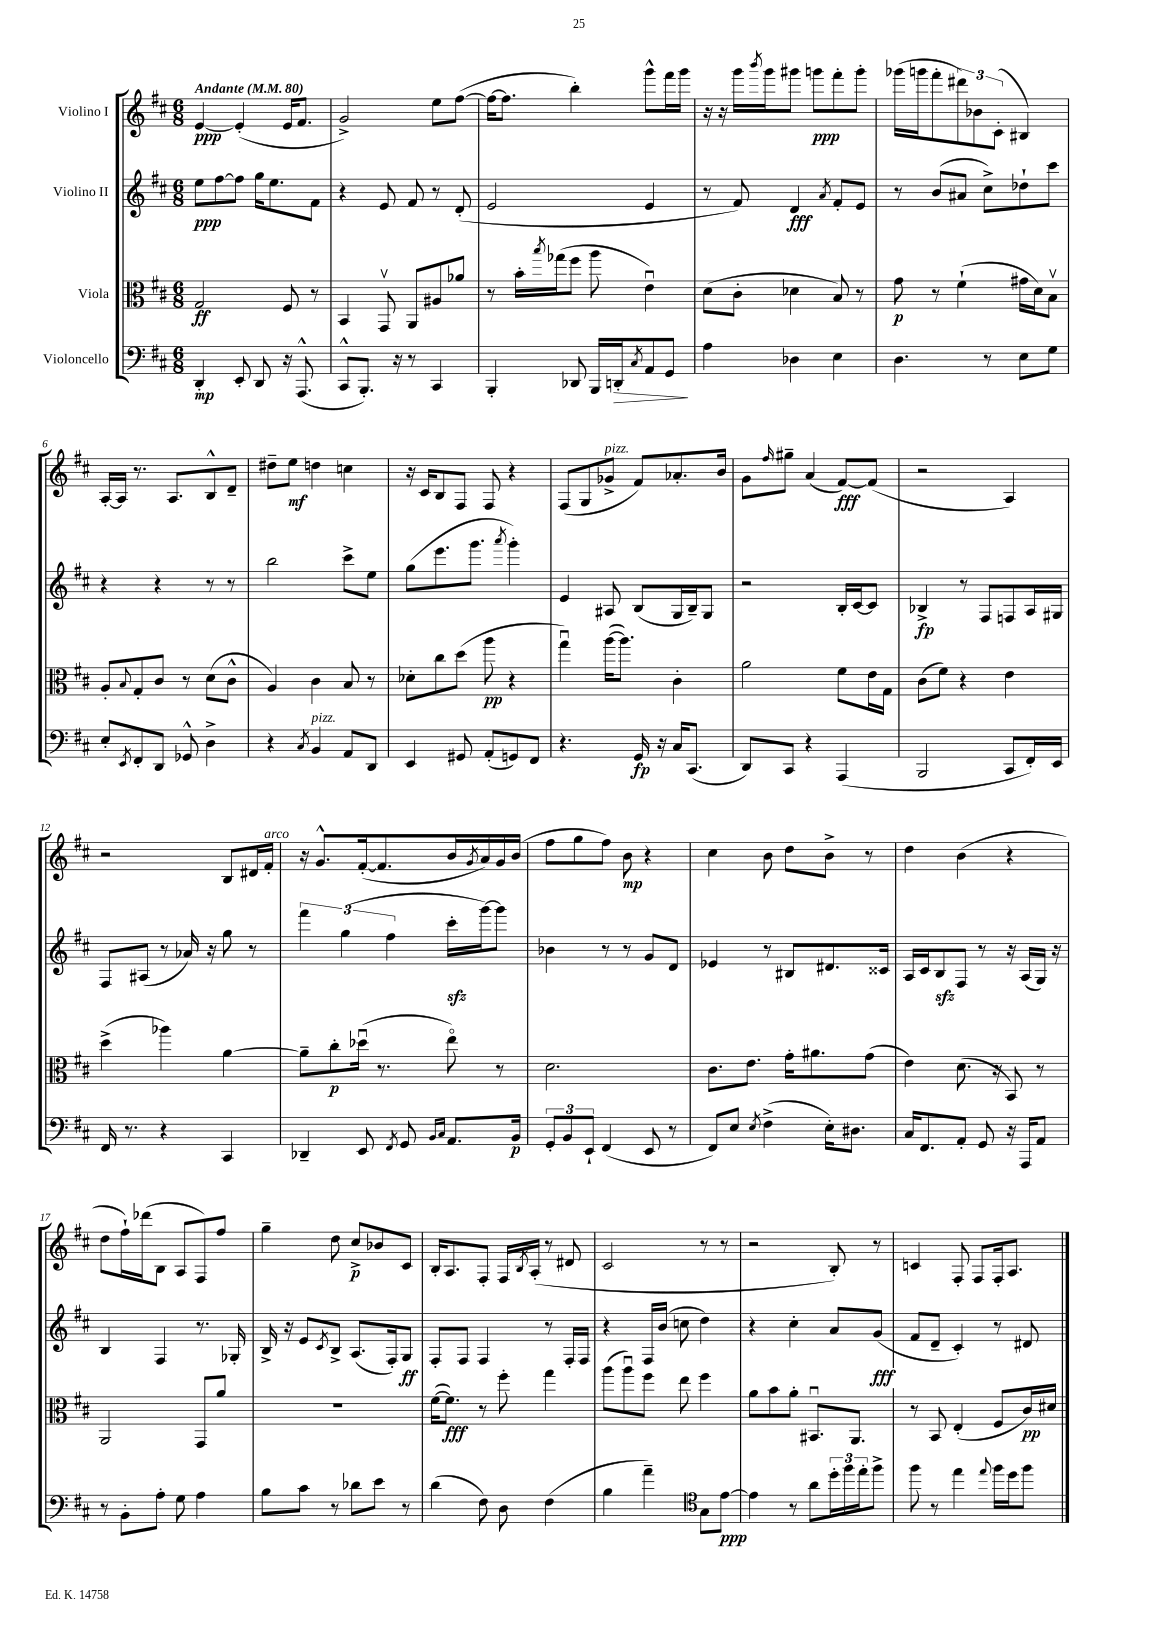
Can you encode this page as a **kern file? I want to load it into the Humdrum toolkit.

**kern	**kern	**kern	**kern
*staff4	*staff3	*staff2	*staff1
*clefF4	*clefC3	*clefG2	*clefG2
*k[f#c#]	*k[f#c#]	*k[f#c#]	*k[f#c#]
*M6/8	*M6/8	*M6/8	*M6/8
*MM80	*MM80	*MM80	*MM80
4DD'/	2G/	8ee\L	[4e/
.	.	[8ff#\	.
8EE'/	.	8ff#\]J	(4e'/]
8DD/	.	16gg\LK	.
.	.	8.ee\	.
16r	8F#/	.	16e/LK
(8.AAA^^/	.	.	8.f#/J
.	8r	8f#\J	.
=	=	=	=
8CC#^^/L	4BB/	4r	2g^/)
8.BBB'/J)	.	.	.
.	8GGv/	8e/	.
16r	.	.	.
8r	8AA/L	8f#/	.
4CC#/	8A#/	8r	8ee\L
.	8a-/J	(8d'/	([8ff#\J
=	=	=	=
4BBB'/	8r	2e/	16ff#\_LK
.	.	.	8.ff#\]J
.	16b'\LL	.	.
.	8qbb/	.	.
.	(16gg-\J	.	.
8DD-/	8ff#\J	.	4bb'\)
16BBB/LL	8aa\	.	.
16DD'/J	.	.	.
8qC#/	.	.	.
8AA/	4eu\)	4e/	8ggg^^\L
8GG/J	.	.	16fff#\L
.	.	.	16ggg\JJ
=	=	=	=
4A\	(8d\L	8r	16r
.	.	.	16r
.	8c#'\J	8f#/)	16ggg\LL
.	.	.	8qbbb/
.	.	.	16ggg\J
4D-\	4d-\	4d/	8ggg#\J
.	.	.	8ggg\L
.	.	8qa/	.
4E\	8B/)	8f#'/L	8fff#'\
.	8r	8e/J	8ggg'\J
=	=	=	=
4.D\	8g\	8r	(16ggg-\LL
.	.	.	16ggg\J
.	8r	(8b/L	8fff#'\
.	(4f#`\	8a#/J	12ddd#\)
.	.	.	12b-\
8r	.	8cc#^\L)	.
.	.	.	(12c#'\J
8E\L	16g#\LL	8dd-`\	4B#/)
.	16d\J)	.	.
8G\J	8Bv\J	8ccc#\J	.
=	=	=	=
8E'/L	8A'/L	4r	[16A'/LL
.	.	.	16A/]JJ
8qEE/	8qqB/	.	.
8FF#'/	8G'/	.	8.r
8DD/J	8c#/J	4r	.
.	.	.	8.A/L
8GG-^^/	8r	.	.
4D^\	(8d\L	8r	8B^^/
.	8c#^^\J	8r	8d~/J
=	=	=	=
4r	4A/)	2bb\	8dd#~\L
.	.	.	8ee\J
8qC#/	.	.	.
4BB/	4c#\	.	4dd\
8AA/L	8B/	8ccc#^\L	4cc\
8DD/J	8r	8ee\J	.
=	=	=	=
4EE/	8d-'\L	(8gg\L	16r
.	.	.	16c#/LK
.	8cc#\	8.eee\	8B/
8GG#/	(8dd\J	.	8F#/J
.	.	8.ggg\J	.
(8AA'/L	8aa\	.	8F#/
.	.	8qaaa/	.
8GG/)	4r	4ggg'\)	4r
8FF#/J	.	.	.
=	=	=	=
4.r	4ggu\)	4e/	(8F#/L
.	.	.	8G/
.	([16aa\LK	8A#/	8g-^/J
.	8.aa\]J)	.	.
16GG/	.	(8B/L	8f#/L)
16r	.	.	.
16C#/LK	4c#'\	16G/L	8.a-'/
(8.CC#/J	.	16B~/J)	.
.	.	8G/J	.
.	.	.	16b/Jk
=	=	=	=
8DD/L)	2a\	2r	8g\L
.	.	.	16qqff#/
8CC#/J	.	.	8gg#~\J
4r	.	.	(4a/
(4AAA/	8f#\L	16B'/LL	[8f#/L)
.	.	[16c#/J	.
.	16e\L	8c#/]J	(8f#/]J
.	16G\JJ	.	.
=	=	=	=
2BBB/	(8c#\L	4B-^/	2r
.	8f#\J)	.	.
.	4r	8r	.
.	.	8F#/L	.
8CC#/L	4e\	8F/	4A/)
16FF#'/L)	.	16A/L	.
16EE/JJ	.	16G#/JJ	.
=	=	=	=
16FF#/	(4dd^\	8F#/L	2r
8.r	.	.	.
.	.	(8A#/J	.
4r	4aa-\)	8r	.
.	.	16a-/)	.
.	.	16r	.
4CC#/	[4a\	8gg\	8B/L
.	.	8r	16d#/L
.	.	.	16f#'/JJ
=	=	=	=
4DD-~/	8a~\]L	6fff#\	16r
.	.	.	8.g^^/L
.	8cc#'\	.	.
.	.	(6gg\	.
8EE/	(16dd-u\Jk	.	([16f#'/k
.	8.r	.	8.f#/]
.	.	6ff#\	.
8qFF#/	.	.	.
8GG/	.	.	.
16qqBB/LL	.	.	.
16qqC#/JJ	.	.	.
8.AA/L	8eeo\)	16ccc#'\LL	16b/L
.	.	.	8qg/
.	.	[16ggg\J)	16a/)
.	8r	8ggg\]J	16g/
16BB/Jk	.	.	(16b/JJ
=	=	=	=
12GG'/L	2.d\	4b-\	8ff#\L
12BB/	.	.	.
.	.	.	8gg\
12EE`/J	.	.	.
(4FF#/	.	8r	8ff#\J)
.	.	8r	8b\
8EE/	.	8g/L	4r
8r	.	8d/J	.
=	=	=	=
8FF#/L)	8.c#\L	4e-/	4cc#\
8E/J	.	.	.
.	8.e\J	.	.
8qE/	.	.	.
(4F#^\	.	8r	8b\
.	16g'\LK	8B#/L	8dd\L
.	8.a#\	.	.
16E'\LK)	.	8.d#/	8b^\J
8.D#\J	.	.	.
.	(8g\J	.	8r
.	.	16c##/Jk	.
=	=	=	=
16C#/LK	4e\)	16A/LL	4dd\
8.FF#/	.	16c#/J	.
.	.	8B/	.
8AA'/J	(8.d\	8F#/J	(4b\
8GG/	.	8r	.
.	16r	.	.
16r	8BB/)	16r	4r
16AAA/LK	.	(16A/LL	.
8AA/J	8r	16G/JJ)	.
.	.	16r	.
=	=	=	=
8r	2AA/	4B/	8dd\L
8BB'\L	.	.	16ff#`\L)
.	.	.	(16ddd-\J
8A'\J	.	4F#/	8B\J
8G\	.	.	8A/L
4A\	8GG/L	8.r	8F#/)
.	8a/J	.	8ff#/J
.	.	16G-'/	.
=	=	=	=
8B\L	2.r	16B^/	4gg~\
.	.	16r	.
8c#\J	.	8e/L	.
.	.	8qc#/	.
8r	.	8B^/J	8dd\
8d-\L	.	(8.A/L	8cc#^/L
8e\J	.	.	8b-/
.	.	16F#'/k)	.
8r	.	8G/J	8c#/J
=	=	=	=
(4d\	([16f#\LK	8F#'/L	16B'/LK
.	8.f#\]J)	.	8.A/
.	.	8F#/J	.
8F#\)	8r	4F#/	8F#'/J
8D\	8ff#'\	.	16F#/LL
.	.	.	8qB/
.	.	.	(16A'/JJ
(4F#\	4gg\	8r	8r
.	.	16F#'/LL	8d#/
.	.	16F#/JJ	.
=	=	=	=
4B\	(8aa\L	4r	2c#/
.	8aau\)	.	.
4a~\)	8ff#\J	16F#/LL	.
.	.	(16b/JJ	.
.	8ee\	8cc\	.
*clefC4	*	*	*
8G\L	4ff#\	4dd\)	8r
[8e\J	.	.	8r
=	=	=	=
4e\]	8a\L	4r	2r
.	8b\	.	.
8r	8a'\J	4cc#'\	.
8a\L	8.BB#u/L	.	.
24dd'\L	.	8a/L	8B'/)
24ff#\	.	.	.
.	8.AA/J	.	.
24ee'\J	.	.	.
8ff#^\J	.	(8g/J	8r
=	=	=	=
8ff#\	8r	8f#/L	4c/
8r	8BB/	8d~/J	.
4ee\	(4E'/	4c#'/)	8F#'/
.	.	.	8F#/L
8qqee/	.	.	.
16ff#\LL	8F#/L	8r	16F#'/k
16dd\J	.	.	8.A/J
8ff#\J	16c#/L)	8d#/	.
.	16d#/JJ	.	.
==	==	==	==
*-	*-	*-	*-
